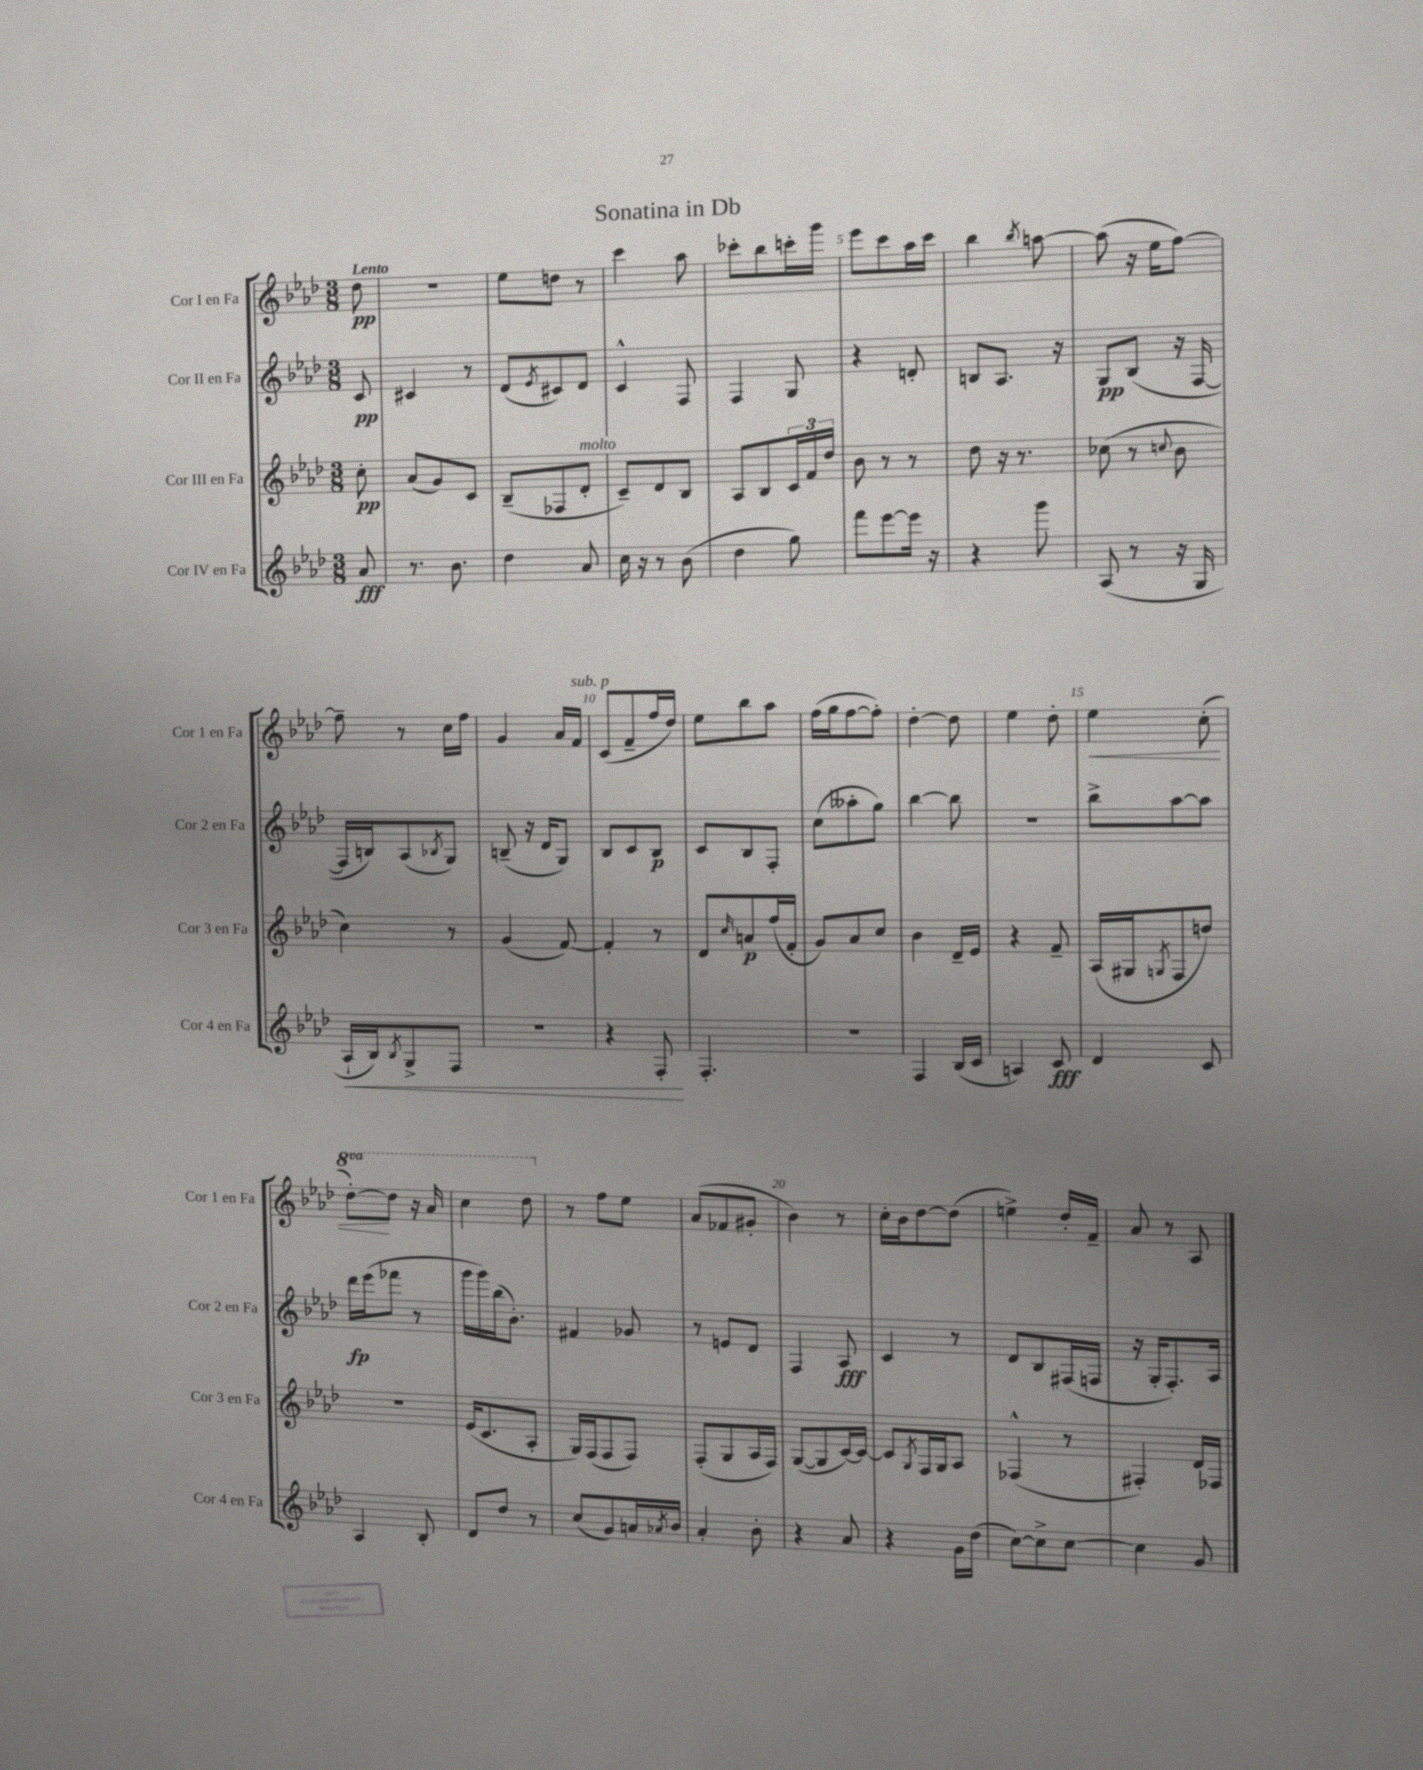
\header { title = "Sonatina in Db" }
<<
\new StaffGroup <<
\new Staff = "s0" \with { instrumentName = "Cor I en Fa" shortInstrumentName = "Cor 1 en Fa" } {
    \clef treble \key aes \major \numericTimeSignature \time 3/8 \set Staff.ottavationMarkups = #ottavation-simple-ordinals \partial 8 \tempo "Lento"
    des''8\pp |
    R4. |
    ees''8 d''8 r8 |
    c'''4 aes''8 |
    ces'''8-. bes''8 c'''16-. g'''16 |
    ees'''8 c'''8 aes''16 c'''16 |
    bes''4 \acciaccatura { bes''8 } a''8~ |
    a''8( r16 ees''16 f''8~) |
    f''8-- r8 c''16 f''16 |
    g'4 aes'16 f'16^\markup { \italic "sub. p" } |
    c'8( f'8-- f''16 des''16) |
    ees''8 bes''8 aes''8 |
    f''16( g''16 f''8~ f''8-.) |
    des''4~-. des''8 |
    ees''4 des''8-. |
    ees''4\< c''8-.( |
    \ottava #1 des'''8~-.\!) des'''8 r16 aes''16 |
    c'''4 des'''8 \ottava #0 |
    r8 f''8 ees''8 |
    aes'8( fes'8 gis'8-. |
    bes'4) r8 |
    c''16-. bes'16 des''8~ des''8( |
    e''4->) des''16-. f'16-- |
    aes'8 r8 aes8 \bar "|." |
}
\new Staff = "s1" \with { instrumentName = "Cor II en Fa" shortInstrumentName = "Cor 2 en Fa" } {
    \clef treble \key aes \major \numericTimeSignature \time 3/8 \partial 8
    c'8\pp |
    cis'4 r8 |
    des'8( \acciaccatura { ees'8 } cis'8) des'8 |
    c'4-^ f8 |
    f4 g8 |
    r4 d'8-. |
    b8 aes8. r16 |
    g8\pp bes8( r16 f16~ |
    f16 b16) aes8( \acciaccatura { bes8 } g8) |
    b8--( r16 des'16 g8) |
    bes8 c'8 bes8\p |
    c'8 bes8 f8-. |
    c''8( aeses''8-. g''8) |
    bes''4~ bes''8 |
    R4. |
    bes''8-> aes''8~ aes''8 |
    des'''16\fp ees'''16( fes'''8 r8 |
    g'''16 g'''16) bes''16( bes'8.-.) |
    fis'4 ges'8 |
    r8 e'8 des'8 |
    f4 aes8\fff |
    c'4 r8 |
    des'8 bes8 fis16( f16 |
    r16 g16-. f8.-.) aes16 \bar "|." |
}
\new Staff = "s2" \with { instrumentName = "Cor III en Fa" shortInstrumentName = "Cor 3 en Fa" } {
    \clef treble \key aes \major \numericTimeSignature \time 3/8 \partial 8
    c''8-.\pp |
    aes'8( g'8) c'8 |
    bes8--( fes8 des'8-.^\markup { \italic "molto" } |
    c'8--) des'8 bes8 |
    aes8 bes8 \tuplet 3/2 { c'16 f'16 des''16 } |
    bes'8 r8 r8 |
    des''8 r16 r8. |
    ces''8( r8 \appoggiatura { c''8 } bes'8 |
    c''4) r8 |
    g'4( f'8~) |
    f'4-. r8 |
    des'8 \grace { c''16 } a'8\p f''16( f'16-. |
    g'8) aes'8 c''8 |
    bes'4 des'16-- ees'16 |
    r4 f'8-- |
    aes16( gis16 \acciaccatura { g8 } f8 d''8) |
    R4. |
    ees'16( c'8. aes8-. |
    g16) f16( f8 f8) |
    f8-.( g8 aes16 f16) |
    g8~( g8 c'16~) c'16~ |
    c'8 \acciaccatura { g8 } f16 g16 aes8 |
    fes4-^( r8 |
    fis4-.) des'16 fes16 \bar "|." |
}
\new Staff = "s3" \with { instrumentName = "Cor IV en Fa" shortInstrumentName = "Cor 4 en Fa" } {
    \clef treble \key aes \major \numericTimeSignature \time 3/8 \partial 8
    aes'8\fff |
    r8. bes'8. |
    des''4 aes'8 |
    c''16 r16 r8 bes'8( |
    des''4 g''8) |
    f'''8 ees'''8~ ees'''16 r16 |
    r4 g'''8 |
    aes8( r8 r16 g16 |
    aes16-!\< bes16) \acciaccatura { bes8 } g8-> f8 |
    R4. |
    r4 f8-.\! |
    f4.-. |
    R4. |
    f4 bes16( c'16 |
    a4) c'8\fff |
    des'4 c'8 |
    aes4 bes8-. |
    des'8 des''8 r8 |
    c''8( g'8) a'16 \acciaccatura { aes'8 } bes'16 |
    aes'4-. bes'8-. |
    r4 aes'8 |
    r4 g'16 des''16( |
    c''8~) c''8-> c''8~ |
    c''4 g'8 \bar "|." |
}
>>
>>
\layout { \context { \Score \override BarNumber.break-visibility = ##(#f #t #t) barNumberVisibility = #(every-nth-bar-number-visible 5) } }
